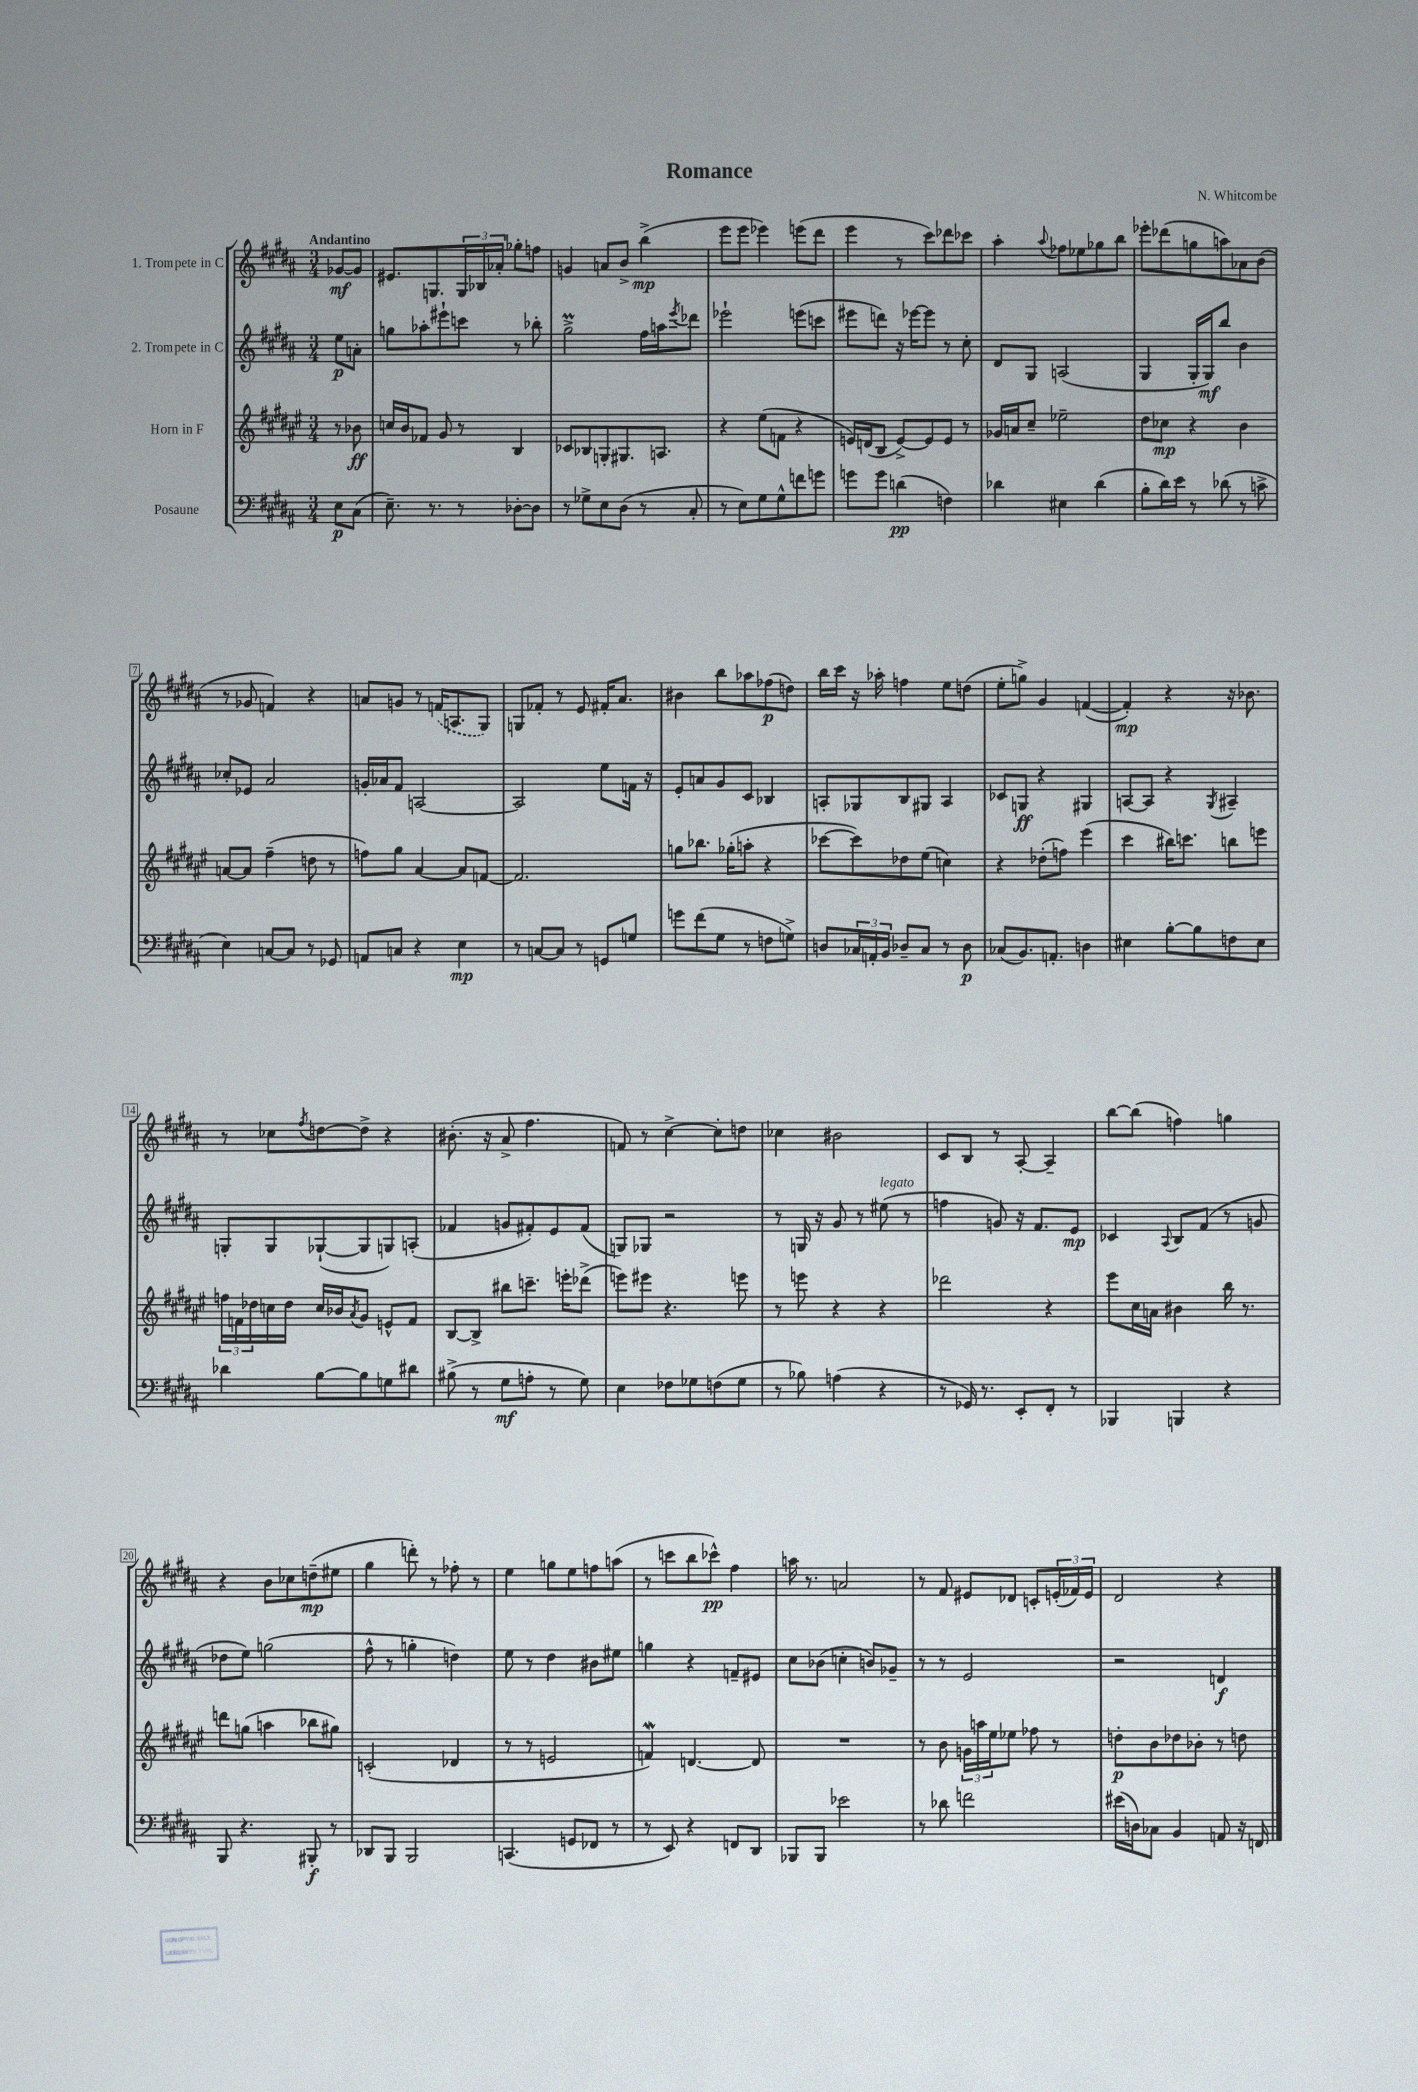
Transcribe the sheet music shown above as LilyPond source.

\header { title = "Romance" composer = "N. Whitcombe" }
<<
\new StaffGroup <<
\new Staff = "s0" \with { instrumentName = "1. Trompete in C" } {
    \clef treble \key b \major \numericTimeSignature \time 3/4 \partial 4 \tempo "Andantino"
    ges'8~\mf ges'8 |
    eis'8. g8. \tuplet 3/2 { g16 bes16 aes'16-. } ges''8-. f''8 |
    g'4 a'8 b'8-> b''4->\mp( |
    e'''8 e'''8 ees'''4) e'''8( dis'''8 |
    e'''4 r8 cis'''8) des'''8 ces'''8 |
    ais''4-. \appoggiatura { ais''8 } fes''8 ees''8 ges''8 b''8 |
    ees'''8-. des'''8( g''8 a''8) aes'8 b'8( |
    r8 ges'8 f'4) r4 |
    a'8 g'8 r8 \once \slurDashed f'16( a8. gis8) |
    g8 fes'8-. r8 e'8 fis'16-. ais'8. |
    bis'4 b''8 aes''8 fes''8\p( d''8) |
    b''16 cis'''16 r16 aes''16-. f''4 e''8 d''8( |
    e''8-. g''8->) gis'4 f'4~( |
    f'4-.\mp) r4 r16 bes'8. |
    r8 ces''8 \acciaccatura { fis''8 } d''8~ d''8-> r4 |
    bis'8.-.( r16 ais'8-> fis''4. |
    f'8) r8 cis''4~-> cis''8-. d''8 |
    ces''4 bis'2 |
    cis'8 b8 r8 ais8~-. ais4-- |
    b''8~ b''8( f''4) g''4 |
    r4 b'8 ces''8 d''8--\mp( eis''8 |
    gis''4 d'''8-.) r8 fes''8-. r8 |
    e''4 g''8 e''8 f''8 a''8( |
    r8 c'''8 b''8 ces'''8-^\pp) fis''4 |
    a''16 r8. a'2 |
    r8 fis'8 eis'8 des'8 c'8-. \tuplet 3/2 { e'16-.( fes'16) e'16 } |
    dis'2 r4 \bar "|." |
}
\new Staff = "s1" \with { instrumentName = "2. Trompete in C" } {
    \clef treble \key b \major \numericTimeSignature \time 3/4 \partial 4
    e''8\p a'8-. |
    g''8 aes''8-. eis'''8-! c'''8 r8 bes''8-. |
    gis''2->\prall fis''16 a''16 \acciaccatura { e'''8 } des'''8 |
    ees'''2-! e'''8( c'''8 |
    eis'''8 d'''8) r16 ees'''16~ ees'''8 r8 cis''8-. |
    dis'8 gis8 a2( |
    gis4 gis16-. gis16\mf) b''8 b'4 |
    ces''8-. ees'8 ais'2 |
    g'16-. aes'16 fis'8 a2~ |
    a2 e''8 f'16 r16 |
    e'8-. a'8 gis'8 cis'8 bes4 |
    a8-. ges8 b8 gis8 a4 |
    ces'8 g8\ff r4 gis4 |
    a8~ a8 r4 \acciaccatura { gis8 } ais4-- |
    g8-. g8 ges8~-!( ges8 g8) a8-.( |
    fes'4 g'8 fis'8-.) e'8 fis'8( |
    g8) ges8 r2 |
    r8 g16 r16 gis'8 r8 eis''8^\markup { \italic "legato" }( r8 |
    f''4 g'8) r16 fis'8. e'8\mp |
    ces'4 \appoggiatura { ais8 } b8 fis'8( r8 g'8 |
    des''8 e''8) g''2( |
    fis''8-^ r8 g''4-. d''4) |
    e''8 r8 dis''4 bis'8 eis''8 |
    g''4 r4 f'8-- eis'8 |
    cis''8 bes'8( c''4-. b'8) ges'8-- |
    r8 r8 e'2 |
    r2 d'4\f \bar "|." |
}
\new Staff = "s2" \with { instrumentName = "Horn in F" } {
    \clef treble \key fis \major \numericTimeSignature \time 3/4 \partial 4
    r8 bes'8\ff |
    c''16 b'16 fes'8 gis'8 r8 b4 |
    ces'8 bes8 g8-. gis8. a8. |
    r4 eis''8( f'8 r4 |
    e'16) d'16( b8 e'8~->) e'8 e'8 r8 |
    ges'16 a'16 cis''8-- ees''2-- |
    dis''8 ces''8\mp r4 b'4 |
    a'8~ a'8 fis''4--( d''8 r8 |
    f''8) gis''8 ais'4~ ais'8 f'8~ |
    f'2. |
    g''8 bes''8. ges''16-.( a''8-. r4 |
    ces'''8~ ces'''8) des''8 eis''8( c''4) |
    r4 des''8-.( f''8) eis'''4( |
    cis'''4 bis''16) c'''8. b''8 e'''8 |
    \tuplet 3/2 { f''16 f'16 des''16 } c''16 des''16 c''16 bes'16 \acciaccatura { ais'8 } gis'8 e'8-^ f'8 |
    b8~ b8-> bis''8 c'''8.-- e'''16-. des'''8->( |
    e'''8) eis'''8 r4. e'''8 |
    r8 e'''8 r4 r4 |
    des'''2 r4 |
    eis'''8 cis''16 a'16 bis'4 b''16 r8. |
    d'''8 g''8( a''4 bes''8 gis''8) |
    c'2-.( des'4 |
    r8 r8 e'2 |
    f'4\mordent) d'4.~ d'8 |
    R2. |
    r8 b'8 \tuplet 3/2 { g'16 a''16 eis''16 } ees''8 fes''8 r8 |
    d''8-.\p b'8 des''8 bes'8-. r8 d''8 \bar "|." |
}
\new Staff = "s3" \with { instrumentName = "Posaune" } {
    \clef bass \key b \major \numericTimeSignature \time 3/4 \partial 4
    e8\p cis8( |
    e8.--) r8. r8 des8~-. des8 |
    r8 ges8-> e8 dis8( r8 cis8-. |
    r8 e8) gis8 gis8-^ f'8 g'8 |
    g'8 g'8 d'4\pp( f4) |
    des'4 eis4 des'4( |
    b8-. dis'16) e'16 r8 des'8( r8 c'8-> |
    e4) c8~ c8 r8 ges,8 |
    a,8 c8 r4 e4\mp |
    r8 c8~ c8 r8 g,8 g8 |
    g'8 fis'8( gis8 r8 f8 g8->) |
    d8 \tuplet 3/2 { ces16 a,16-. b,16 } des8-- ces8 r8 des8\p |
    ces8( b,8.) a,8.-. d4 |
    eis4 b8~-. b8 f8 eis8 |
    des'4 b8~ b8 g8 dis'8 |
    bis8->( r8 gis8\mf a8-. r8 gis8) |
    e4 fes8 ges8 f8( ges8 |
    r8 bes8) a4( r4 |
    r8 ges,16) r8. e,8-. fis,8-. r8 |
    bes,,4 b,,4 r4 |
    b,,8 r4. bis,,8-.\f r8 |
    des,8 b,,8 b,,2 |
    c,4.( g,8 fes,8 r8 |
    r8 e,8) r4 f,8 dis,8 |
    bes,,8 bes,,8 ees'2 |
    r8 des'8 f'2 |
    eis'16( d16) ces8 b,4 a,8 r16 f,16 \bar "|." |
}
>>
>>
\layout { \context { \Score \override BarNumber.stencil = #(make-stencil-boxer 0.1 0.3 ly:text-interface::print) } }
